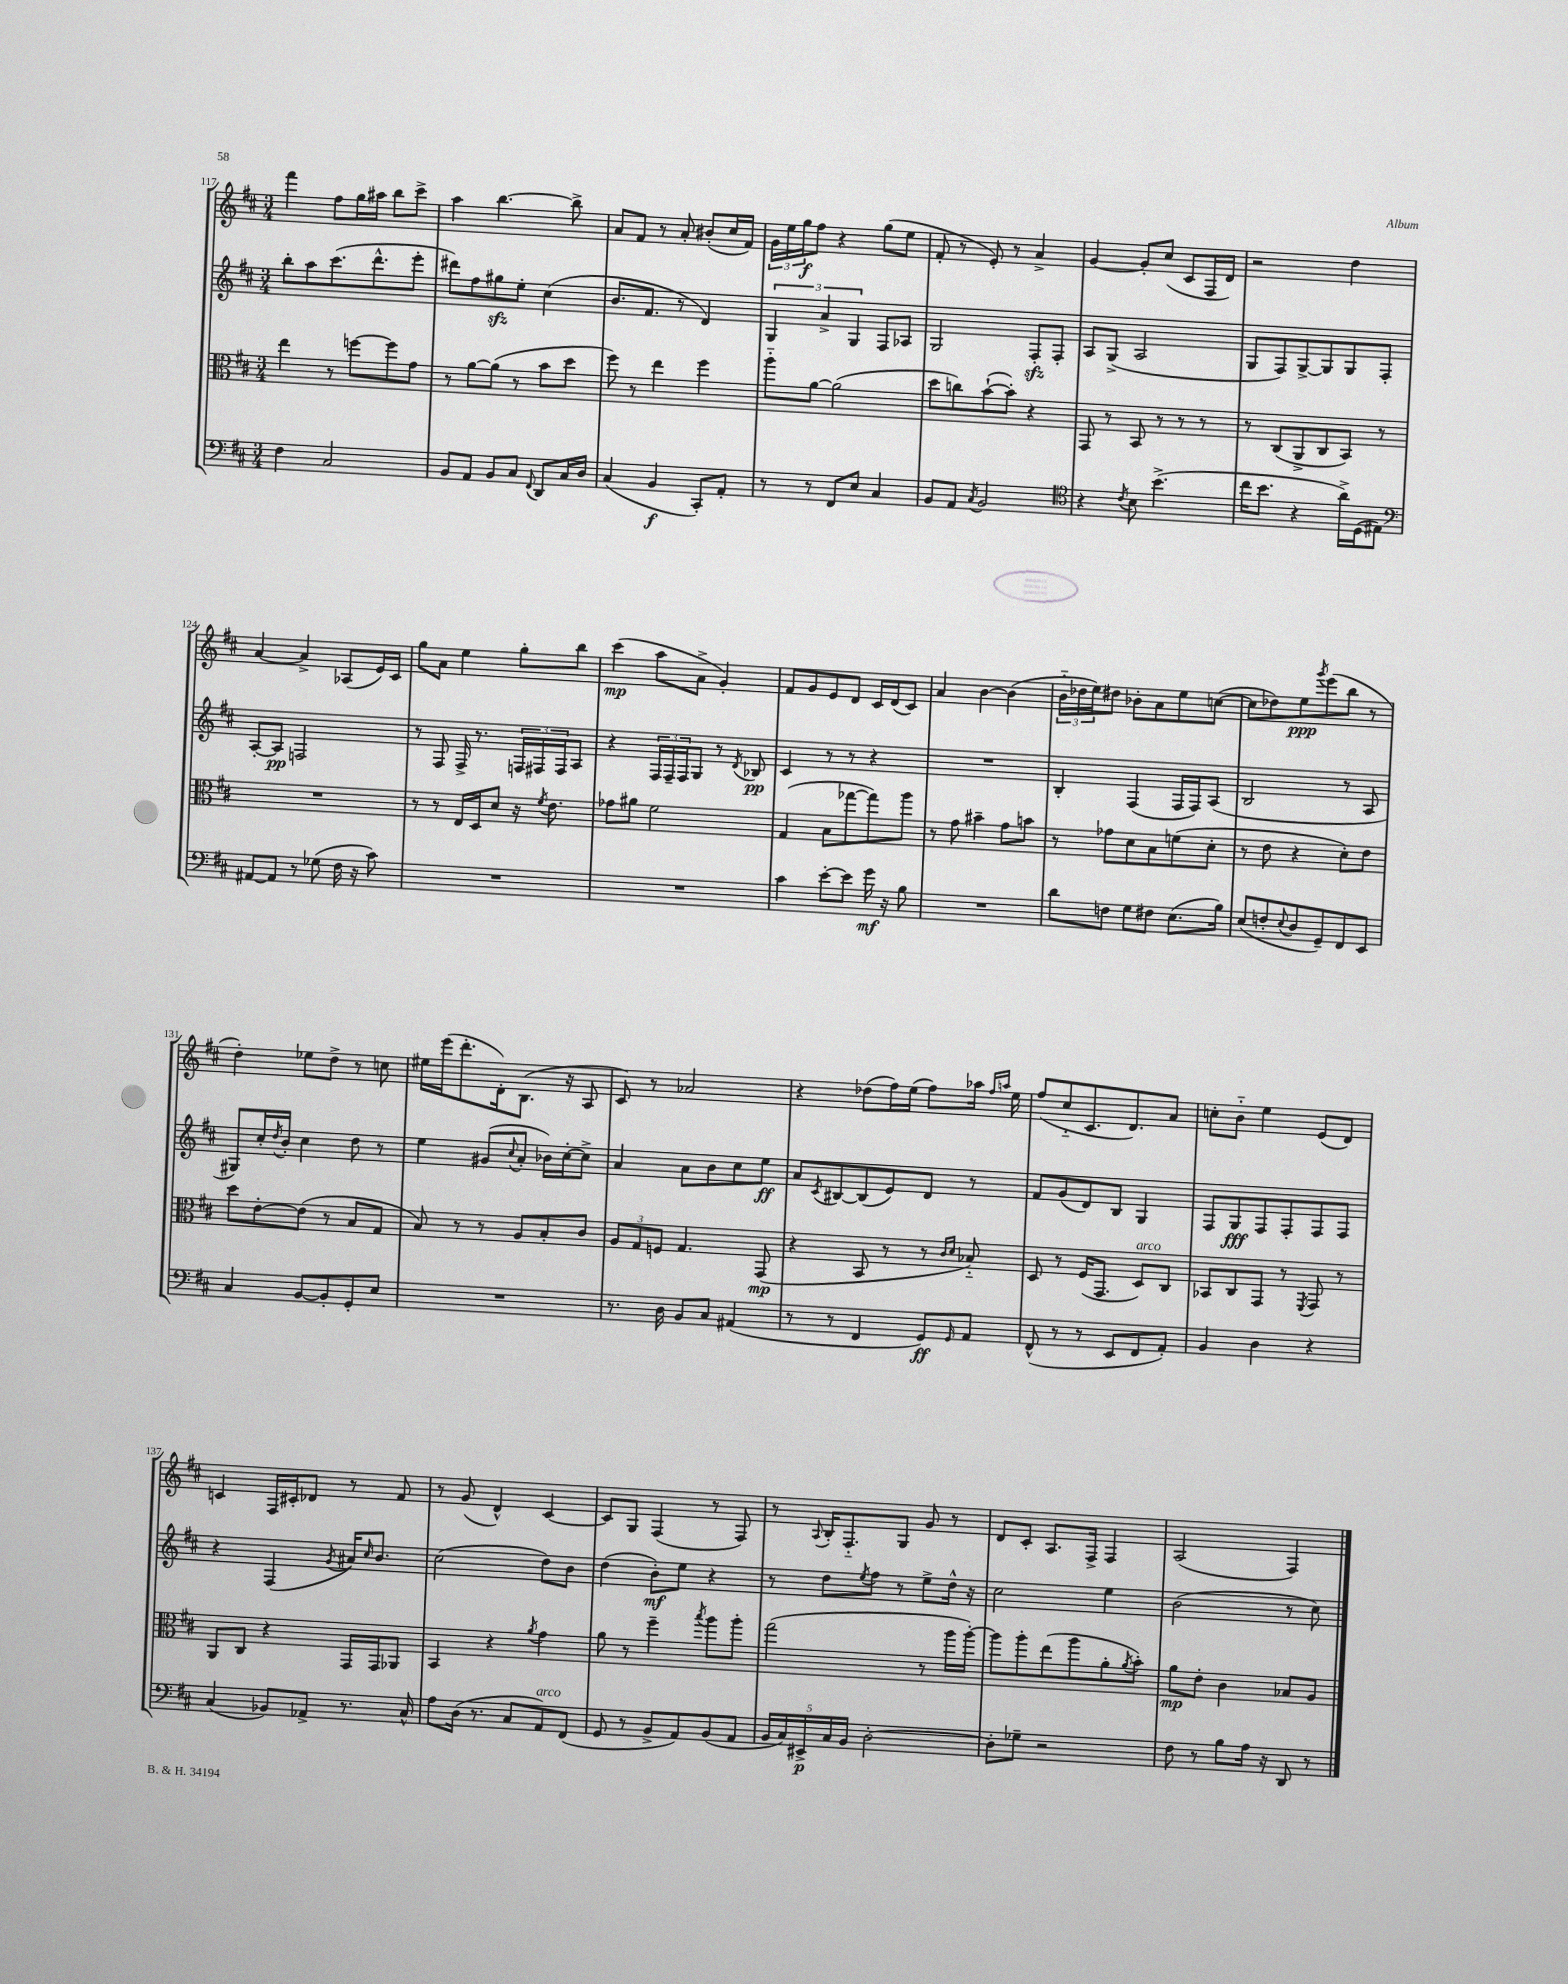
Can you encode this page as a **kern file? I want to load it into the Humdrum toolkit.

**kern	**kern	**kern	**kern
*staff4	*staff3	*staff2	*staff1
*clefF4	*clefC3	*clefG2	*clefG2
*k[f#c#]	*k[f#c#]	*k[f#c#]	*k[f#c#]
*M3/4	*M3/4	*M3/4	*M3/4
4F#	4ee	8bb'	4fff#
.	.	8aa	.
2C#	8r	(8.ccc#	8ff#
.	[8ff	.	16gg
.	.	8.ddd^^	16aa#
.	8ff]	.	8bb
.	8g	8eee'	8ccc#^
=	=	=	=
8BB	8r	8ddd#)	4aa
8AA	[8a	8ff#	.
8BB	(8a]	8gg#	[4.bb
8C#	8r	8ee'	.
8qqFF#	.	.	.
8DD	8b	(4cc#	.
16C#	8dd	.	8bb^]
16D	.	.	.
=	=	=	=
(4C#	8ff#)	8.b	8a
.	8r	.	8f#
.	.	8.f#	.
4BB	4ee	.	8r
.	.	8r	8a'
8CC#')	4ff#	4d)	(8b#'
8AA'	.	.	16cc#
.	.	.	16f#)
=	=	=	=
8r	8aa'~	6G	24g
.	.	.	24ee
.	.	.	24gg
8r	[8a	.	8ff#
.	.	6a^	.
8FF#	(2a]	.	4r
.	.	6G	.
8E	.	.	.
4C#	.	8F#	(8gg
.	.	8A-	8ee
=	=	=	=
8BB	8dd	2G	8f#'
8AA	8cc)	.	8r
8qC#	.	.	.
2BB	([8b`	.	8e')
.	8b'])	.	8r
.	4r	8F#'	4a^
.	.	8F#'	.
=	=	=	=
*clefC4	*	*	*
4r	8GG	8A	[4g
.	8r	(8G^	.
8qc#	.	.	.
8B	8BB	2A	8g']
(4.b^	8r	.	(8cc#
.	8r	.	8c#
.	8r	.	16F#
.	.	.	16d)
=	=	=	=
16cc#	8r	8G	2r
8.b	.	.	.
.	(8C#	8F#)	.
4r	8AA^	[8G^	.
.	8C#	8G]	.
16a^)	8BB)	8G	4dd
(16D	.	.	.
8E#)	8r	8F#'	.
=	=	=	=
*clefF4	*	*	*
[8AA#	2.r	[8A'	[4a
8AA#]	.	8A]	.
8r	.	2F	4a^]
(8G-	.	.	.
16F#	.	.	(8A-
16r	.	.	.
8c#)	.	.	16e)
.	.	.	16c#
=	=	=	=
2.r	8r	8r	8gg
.	8r	8F#	8a
.	16E	16F#^	4ee
.	16D	8.r	.
.	8d	.	.
.	16r	24F	8gg'
.	.	24F#	.
.	8qf#	.	.
.	8.e	.	.
.	.	24F#	.
.	.	8A	8bb
=	=	=	=
2.r	8g-	4r	(4ccc#
.	8a#	.	.
.	2f#	24F#	8aa
.	.	24F#~	.
.	.	24F#	.
.	.	8G	8a^
.	.	8r	4g')
.	.	8qd	.
.	.	8B-	.
=	=	=	=
4c#	(4G	4c#	8f#
.	.	.	8g
[8e'	8B	8r	8e
8e]	[8gg-	8r	8d
16g	8gg-])	4r	16c#
16r	.	.	(16d
8B	8aa	.	8c#)
=	=	=	=
2.r	8r	2.r	4a
.	8g	.	.
.	4b#~	.	[4b
.	8g	.	(4b]
.	8b	.	.
=	=	=	=
8d	8r	4B'	24b'~
.	.	.	24dd-
.	.	.	24ee)
8F	8g-	.	8dd#
8G	8d	(4F#	8b-'
8F#	8B	.	8a
(8.E	(8f	16F#	8ee
.	.	16F#)	.
.	8d'	(8A	([8cc
16B)	.	.	.
=	=	=	=
(8E	8r	2B	8cc]
8F'	8e	.	8dd-)
8qqE	.	.	.
8D	4r	.	8ee
.	.	.	8qggg
8GG~)	.	.	(8eee
8FF#	8d')	8r	8bb
8EE	8e	8A	8r
=	=	=	=
4C#	8dd	8G#)	4dd')
.	[8e'	16cc#'	.
.	.	8qdd	.
.	.	16b'	.
[8BB	(8e]	4cc#	8ee-
8BB']	8r	.	8dd^
8GG'	8B	8dd	8r
8E	8G	8r	8cc
=	=	=	=
2.r	8B)	4ee	16ee#
.	.	.	(16eee
.	8r	.	8.ddd'
.	8r	(8g#	.
.	.	.	16d')
.	.	8qqcc#	.
.	8A	8a'	(8.B
.	8B'	16b-)	.
.	.	[16cc#'	16r
.	8c#	8cc#^]	8A
=	=	=	=
8.r	12A	4a	8c#)
.	12G	.	.
.	.	.	8r
.	12F	.	.
16D	.	.	.
8BB	4.G	8a	2a-
8C#	.	8b	.
(4AA#	.	8cc#	.
.	(8GG	8ee	.
=	=	=	=
8r	4r	8a	4r
.	.	8qc#	.
8r	.	[8B#	.
4FF#	8BB	(8B#]	(8dd-
.	8r	8e)	16ff#)
.	.	.	(16ee
8GG)	8r	8d	8ff#)
.	16qqc#	.	.
16qqGG	16qqd	.	.
8AA	8B-'~)	8r	16aa-
.	.	.	16qqff#
.	.	.	16qqaa
.	.	.	16ee
=	=	=	=
(8FF#^^	8D	8f#	(8ff#
8r	8r	(8g	8cc#'~
8r	(16F#	8d)	8.c#
.	8.GG	.	.
8EE	.	8B	.
.	.	.	8.d)
8FF#	8D)	4G	.
8AA')	8C#	.	8a
=	=	=	=
4BB	8BB-	8F#	8cc'
.	8C#	8G	8b'~
4D	8GG	8F#	4ee
.	8r	8F#'	.
.	8qFF#	.	.
4r	8GG	8F#	(8e
.	8r	8F#	8d)
=	=	=	=
(4C#	8AA	4r	4c
.	8C#	.	.
8BB-)	4r	(4F#	16F#
.	.	.	16c#'
8AA-^	.	.	8d-
.	.	8qg	.
8.r	16GG	16a#)	8r
.	.	16qqcc#	.
.	16GG	8.b	.
.	8AA-	.	8f#
16C#^^	.	.	.
=	=	=	=
8A	4BB	(2cc#	8r
(16D	.	.	(8g
8.r	.	.	.
.	4r	.	4d^^)
8C#	.	.	.
.	8qa	.	.
8AA)	4g	8dd)	[4c#
(8FF#	.	8b	.
=	=	=	=
8GG	8a	(4dd	8c#]
8r	8r	.	8G
8BB^	4ff#~	8b')	(4F#
8AA)	.	8ee	.
.	8qbb	.	.
(8BB	8aa	4r	8r
8AA	8aa'	.	8F#)
=	=	=	=
20BB	(2gg	8r	8r
20C#)	.	.	.
20EE#^	.	.	.
.	.	.	8qqA
.	.	8dd	16B'
20C#	.	.	.
.	.	.	8.F#'~
20BB	.	.	.
.	.	8qee	.
[2D'	.	8ff#	.
.	.	8r	8G
.	8r	8ee^	8g
.	16aa	16dd^^	8r
.	[16aa')	16r	.
=	=	=	=
8D']	8aa]	2cc#	8d
8G-~	8aa'	.	8c#'
2r	(8ee	.	8.A
.	8aa	.	.
.	.	.	16F#^
.	8a'	4ee	4F#
.	8qa	.	.
.	8b')	.	.
=	=	=	=
8F#	8a	(2b	(2A
8r	8e'	.	.
8B	4c#	.	.
16A	.	.	.
16r	.	.	.
8DD	8B-	8r	4F#)
8r	8A	8cc#)	.
==	==	==	==
*-	*-	*-	*-
